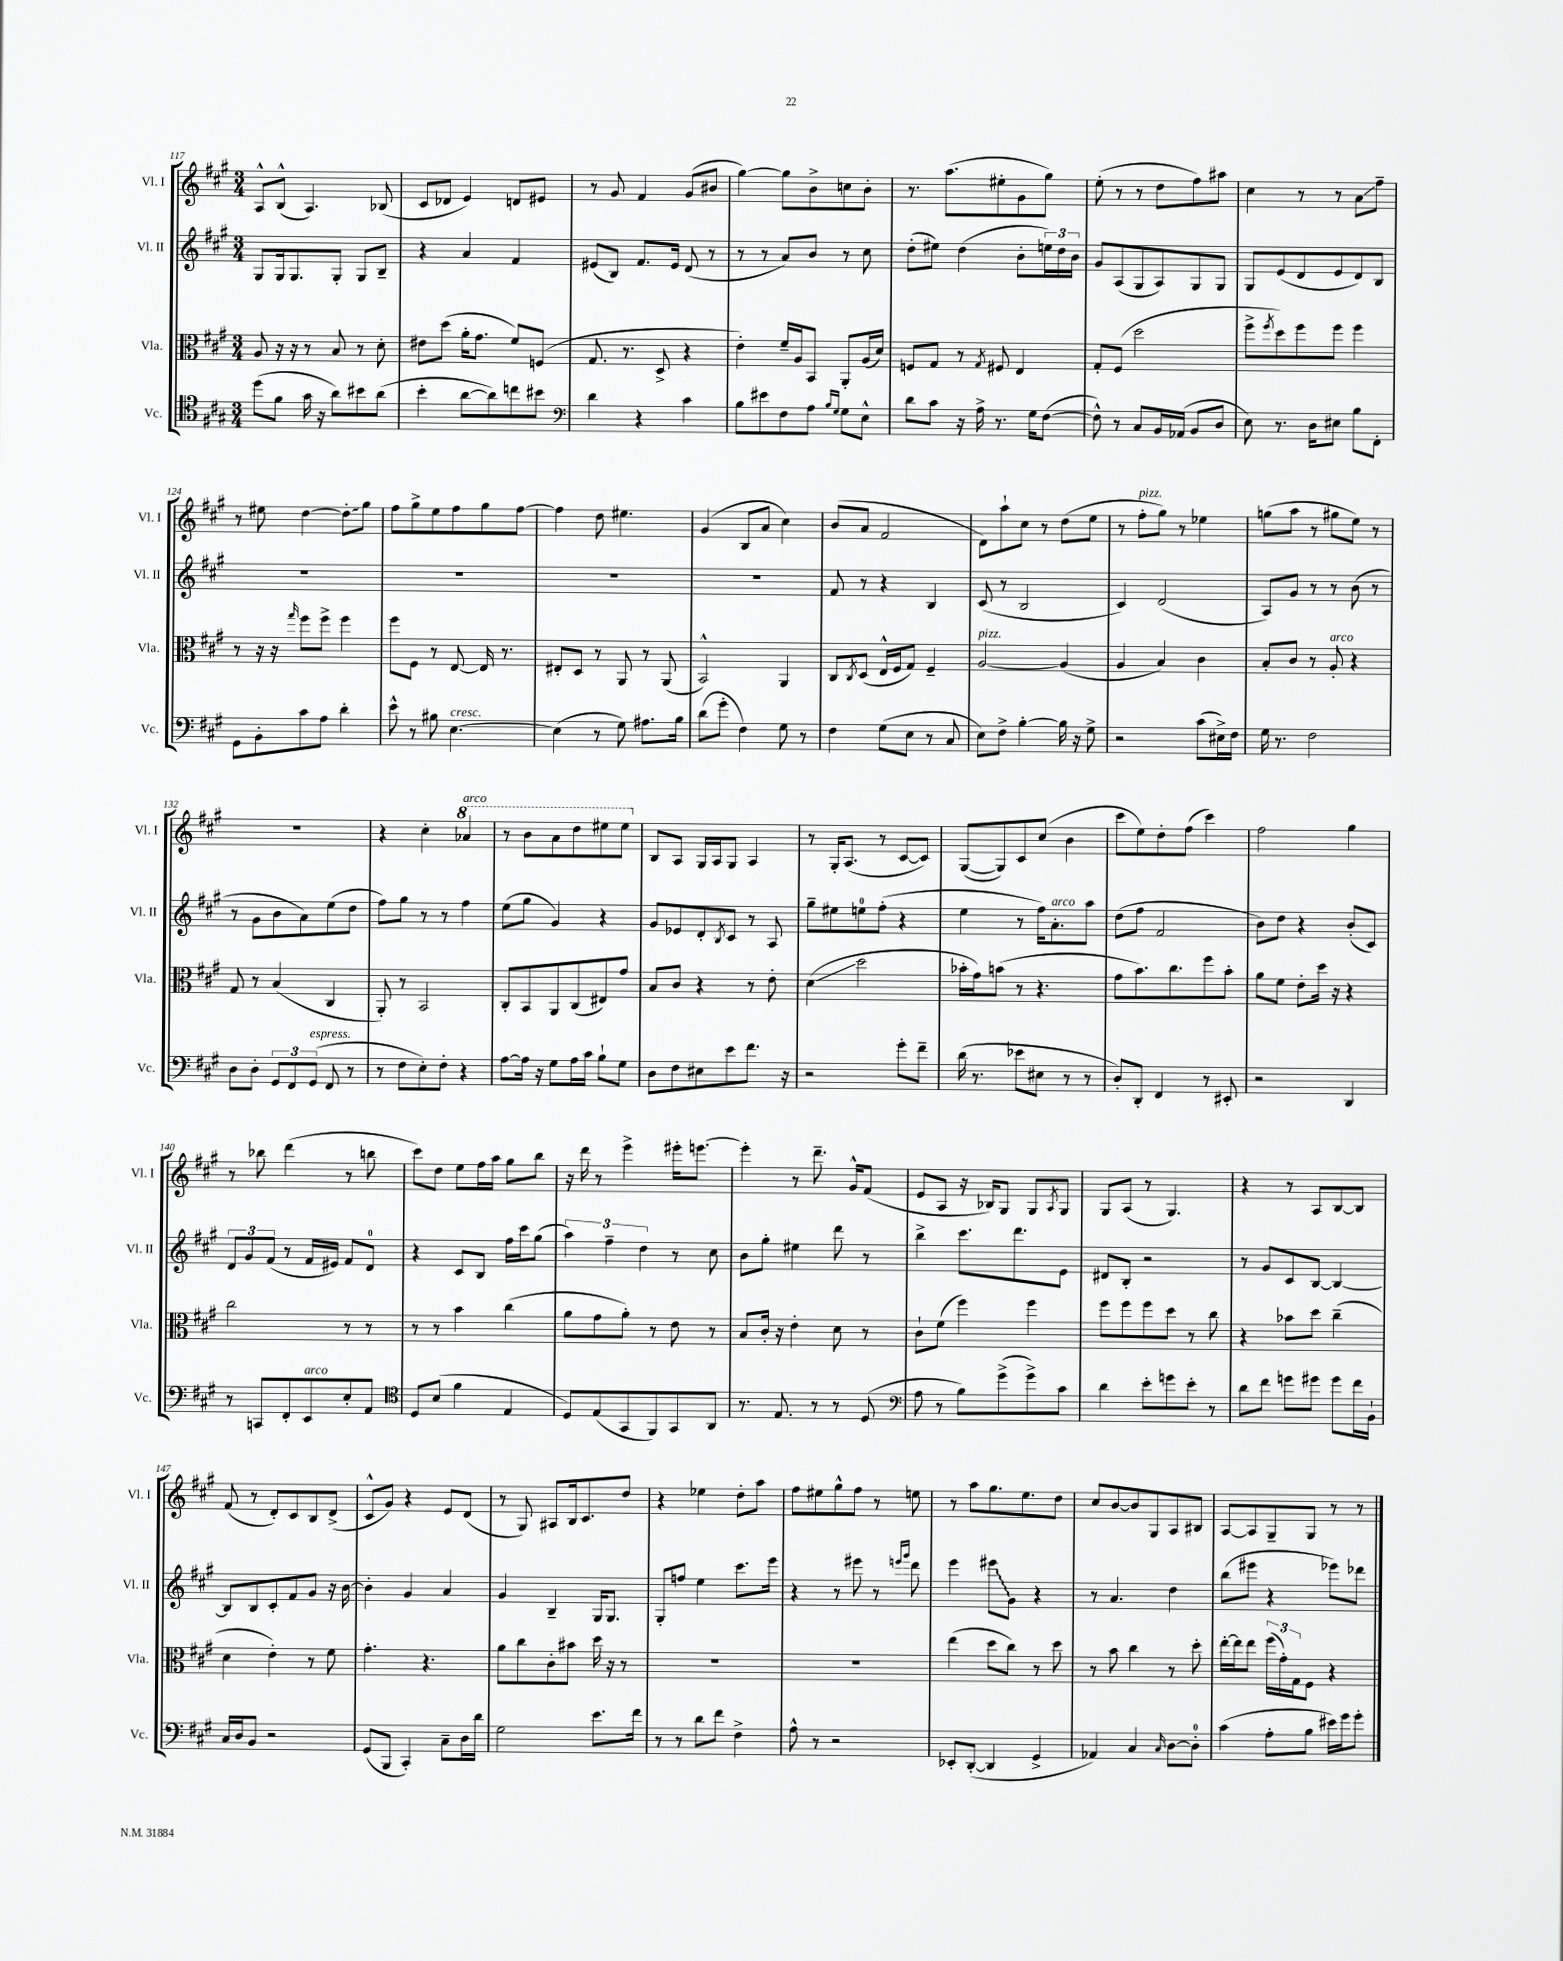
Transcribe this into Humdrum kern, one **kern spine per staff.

**kern	**kern	**kern	**kern
*staff4	*staff3	*staff2	*staff1
*clefC4	*clefC3	*clefG2	*clefG2
*k[f#c#g#]	*k[f#c#g#]	*k[f#c#g#]	*k[f#c#g#]
*M3/4	*M3/4	*M3/4	*M3/4
(8dd	8A	8G#	8A^^
8f#	16r	16G#	(8B^^
.	16r	8.G#	.
16g#	8r	.	4.A)
16r	.	.	.
8a)	8B	8G#'	.
8b#	8r	8G#	.
(8a	8d'	8B~	(8B-
=	=	=	=
4b'	8e#	4r	8c#
.	(8dd	.	8d-
[8a	16a'	4a	4e)
.	8.g#	.	.
8a])	.	.	.
8cc	8f#)	4f#	8d
8b#	(8F	.	8e#
=	=	=	=
*clefF4	*	*	*
4d	8.G#	(8e#	8r
.	.	8B)	8g#
.	8.r	.	.
4r	.	8.f#	4f#
.	8D^	.	.
.	.	16e#	.
4c#	4r	(8d	(8g#
.	.	8r	8b#
=	=	=	=
8B	4e')	8r	[4gg#)
8e#	.	8r	.
8F#	16f#~	8a)	8gg#]
.	16A	.	.
8A	8BB	8b	8b^
16qqB	.	.	.
16qqG#	.	.	.
8G#	8AA'	8r	8cc
8E^^	(16A	8cc#	8b'
.	16d)	.	.
=	=	=	=
8d	8F	(8dd'	8.r
8c#	8G#	8ee#)	.
.	.	.	(8.aa
16r	8r	(4dd	.
16A^	.	.	.
.	8qG#	.	.
8.r	8F#	.	8ee#'
.	4E	8b'	8g#
16G#	.	.	.
([8F#	.	24ee)	8gg#)
.	.	24dd	.
.	.	24b	.
=	=	=	=
8F#^^])	8G#'	8g#	(8ee'
8r	(8F#	(8A	8r
8C#	2dd	8G#	8r
16BB	.	8A)	8dd
(16AA-	.	.	.
8BB	.	8G#	8ff#)
8D	.	8G#	8aa#
=	=	=	=
8E)	8ff#^	8G#	4cc#
.	8qff#	.	.
8.r	8dd)	(8e	.
.	8ff#	8d	8r
16D	.	.	.
8E#	8ff#	8e	8r
8B	4ff#	8d)	8a
8FF#'	.	8B	8ff#~
=	=	=	=
8GG#	8r	2.r	8r
8BB'	16r	.	8ee#
.	16r	.	.
.	16qqgg#	.	.
8c#	8ff#	.	[4dd
8A	8ff#^	.	.
4d'	4ff#	.	8dd']
.	.	.	8gg#
=	=	=	=
8e^^	8ff#	2.r	8ff#
8r	8F#	.	8gg#^
8B#	8r	.	8ee
[4.E	[8E	.	8ff#
.	16E]	.	8gg#
.	8.r	.	.
.	.	.	[8ff#
=	=	=	=
(4E]	8E#'	2.r	4ff#]
.	8D	.	.
8r	8r	.	8dd
8G#)	8AA	.	4.ee#
8.A#	8r	.	.
.	(8AA	.	.
16B	.	.	.
=	=	=	=
(8d	2BB^^)	2.r	(4g#
8g#'	.	.	.
4F#)	.	.	8B
.	.	.	8a
8G#	4AA	.	4cc#)
8r	.	.	.
=	=	=	=
4F#	8C#	8f#	(8b
.	8qC#	.	.
.	(8D	8r	8a
(8G#	16E^^	4r	2f#
.	16F#	.	.
8E	8G#)	.	.
8r	4F#~	4B	.
8C#	.	.	.
=	=	=	=
8E)	[2A	(8c#	8d)
8F#^	.	8r	8aa`
[4B'	.	2B	8cc#
.	.	.	8r
16B]	(4A]	.	(8dd
16r	.	.	.
8G#^	.	.	8ee
=	=	=	=
2r	4A	4c#)	8r
.	.	.	8ff#'
.	4B)	(2d	8gg#)
.	.	.	8r
(8c#	4c#	.	4ee-
16E#^)	.	.	.
16F#	.	.	.
=	=	=	=
16G#	8B'	8A)	(8gg
8.r	.	.	.
.	8c#	8g#	8aa
2F#	8r	8r	8r
.	8A'	8r	8gg#
.	4r	(8b	8ee)
.	.	8r	8r
=	=	=	=
8D	8G#	8r	2.r
8D'	8r	8g#	.
12GG#	(4B	8b	.
12FF#	.	.	.
.	.	8a)	.
(12GG#	.	.	.
8FF#	4C#	(8ee	.
8r	.	8dd	.
=	=	=	=
8r	8AA')	8ff#)	4r
8F#	8r	8gg#	.
8E')	2BB	8r	4cc#'
8F#'	.	8r	.
4r	.	4ff#	4aa-
=	=	=	=
[8A	8C#'	(8ee	8r
16A]	8BB	8gg#	8bb
16r	.	.	.
8G#	8AA	4g#)	8aa
16A	(8C#	.	8ddd
16c#	.	.	.
8B`	8E#)	4r	8eee#
8G#	8g#	.	8eee#
=	=	=	=
8D	8B	8g#	8B
8F#	8c#	8e-	8A
8E#	4r	8d'	16G#
.	.	.	16A
.	.	8qB	.
8e	.	8c#	8G#
8.f#	8r	8r	4A
.	8e'	8A	.
16r	.	.	.
=	=	=	=
2r	(4d	8gg#~	8r
.	.	8ee#	16G#'
.	.	.	(8.A
.	2dd	8ee	.
.	.	(8ff#'	8r
8g#'	.	4r	[8c#
8f#~	.	.	8c#])
=	=	=	=
(16d	16b-'	4ee	([8G#
8.r	16g#)	.	.
.	(8b	.	8G#])
8e-	8r	8r	8c#
8E#	4.r	16ff#)	(8cc#
.	.	8.a'	.
8r	.	.	4b
8r	.	8aa	.
=	=	=	=
8D')	8g#	(8dd	8ccc#
8DD'	8.b)	8ff#	8ee)
4FF#	.	2f#	8dd'
.	8.cc#	.	.
.	.	.	(8ff#
8r	8ff#	.	4ccc#)
8EE#'	8b'	.	.
=	=	=	=
2r	8a	8b)	2ff#
.	8f#	8dd	.
.	8e'	4r	.
.	16dd	.	.
.	16r	.	.
4DD	4r	(8b'	4gg#
.	.	8c#)	.
=	=	=	=
8r	2cc#	12d	8r
.	.	12g#	.
8CC	.	.	8bb-
.	.	(12f#	.
8FF#'	.	8r	(4ddd
8EE	.	16f#	.
.	.	16e#)	.
8E'	8r	8f#	8r
8AA	8r	8d	8bb
=	=	=	=
*clefC4	*	*	*
8D	8r	4r	8ccc#)
(8B	8r	.	8dd
4f#	4b	8c#	8ee
.	.	8B	16ff#
.	.	.	16aa
4E	(4cc#	16ff#	8gg#
.	.	16ccc#	.
.	.	(8gg#	8bb
=	=	=	=
8D)	8a	6aa)	16r
.	.	.	16ddd
(8E	8g#	.	8r
.	.	6ff#~	.
8GG#	8a')	.	4eee^
.	.	6dd	.
8FF#)	8r	.	.
8GG#	8e	8r	16eee#'
.	.	.	[8.eee
8AA	8r	8cc#	.
=	=	=	=
8.r	8B	8b	4eee']
.	16c#'	8gg#'	.
8.E	16r	.	.
.	4e'	4ee#	8r
8r	.	.	8.ddd~
8r	8d	8ddd	.
.	.	.	16g#^^
(8D	8r	8r	(8f#
=	=	=	=
*clefF4	*	*	*
8A	8c#`	4bb^	8e
8r	(8f#	.	8A
8B)	4ff#)	8.ccc#	16r
.	.	.	16B-)
(8g#^	.	.	8G#
.	.	8.ddd	.
8g#^)	4ff#	.	8G#
.	.	.	8qA
8c#	.	8e	8G#
=	=	=	=
4d	8ff#	8d#	8G#
.	8ff#	8B'	(8A
8e'	8ff#	2r	8r
8g	8dd	.	4.G#)
8e'	8r	.	.
8r	8cc#	.	.
=	=	=	=
8d	4r	8r	4r
8f#	.	8g#	.
8g	8b-	8c#	8r
8g#	8dd	[8B	8A
8g#	(4cc#~	4B_	[8B
16f#	.	.	8B]
16BB`	.	.	.
=	=	=	=
16C#	4d	8B]	(8f#
16D	.	.	.
8BB	.	8B	8r
2r	4e')	8c#'	8d')
.	.	8f#	8c#
.	8r	8g#	8B
.	8f#	16r	(8d^
.	.	[16b	.
=	=	=	=
(8GG#	4.g#'	4b']	8c#^^
8BBB	.	.	8g#)
4CC#')	.	4g#	4r
.	4.r	.	.
8C#~	.	4a	8e
16D	.	.	(8d
16d	.	.	.
=	=	=	=
2G#	8a	4g#	8r
.	8cc#	.	8G#)
.	8c#'	4B~	8A#
.	8b#	.	16B
.	.	.	8.c#
8.e	16dd	16G#	.
.	16r	8.G#	.
.	8r	.	8dd
16f#	.	.	.
=	=	=	=
8r	2.r	8G#'	4r
8r	.	8ff	.
8d	.	4ee	4ee-
8f#	.	.	.
4F#^	.	8.ccc#	8dd'
.	.	.	8aa
.	.	16eee	.
=	=	=	=
8A^^	2.r	4r	8ff#
8r	.	.	8ee#
2r	.	8r	8gg#^^
.	.	8eee#	8ff#
.	.	8r	8r
.	.	16qqeee	.
.	.	16qqggg#	.
.	.	8ddd	8ee
=	=	=	=
8EE-'	(4ee	4eee	8r
([8DD'	.	.	8aa
4DD]	8dd	8eee#	8.gg#
.	8cc#)	8g#	.
.	.	.	8.ee
4GG#^	8r	4r	.
.	8dd	.	8dd
=	=	=	=
4AA-)	8r	8r	8cc#
.	8b	4.a	[8b
4C#	4cc#	.	8b]
.	.	.	8G#
16qqC#	.	.	.
[8D	8r	4dd	8A
8D']	8dd'	.	8B#
=	=	=	=
(4c#	[16ee'	(8bb	[8A
.	16ee]	.	.
.	8ee	8eee#	8A]
8A'	(24ff#	4r	8G#~
.	24g#')	.	.
.	24G#	.	.
8B	8F#	.	8G#
16e#)	4r	8eee-)	8r
16g#	.	.	.
8g#'	.	8ddd-	8r
==	==	==	==
*-	*-	*-	*-
